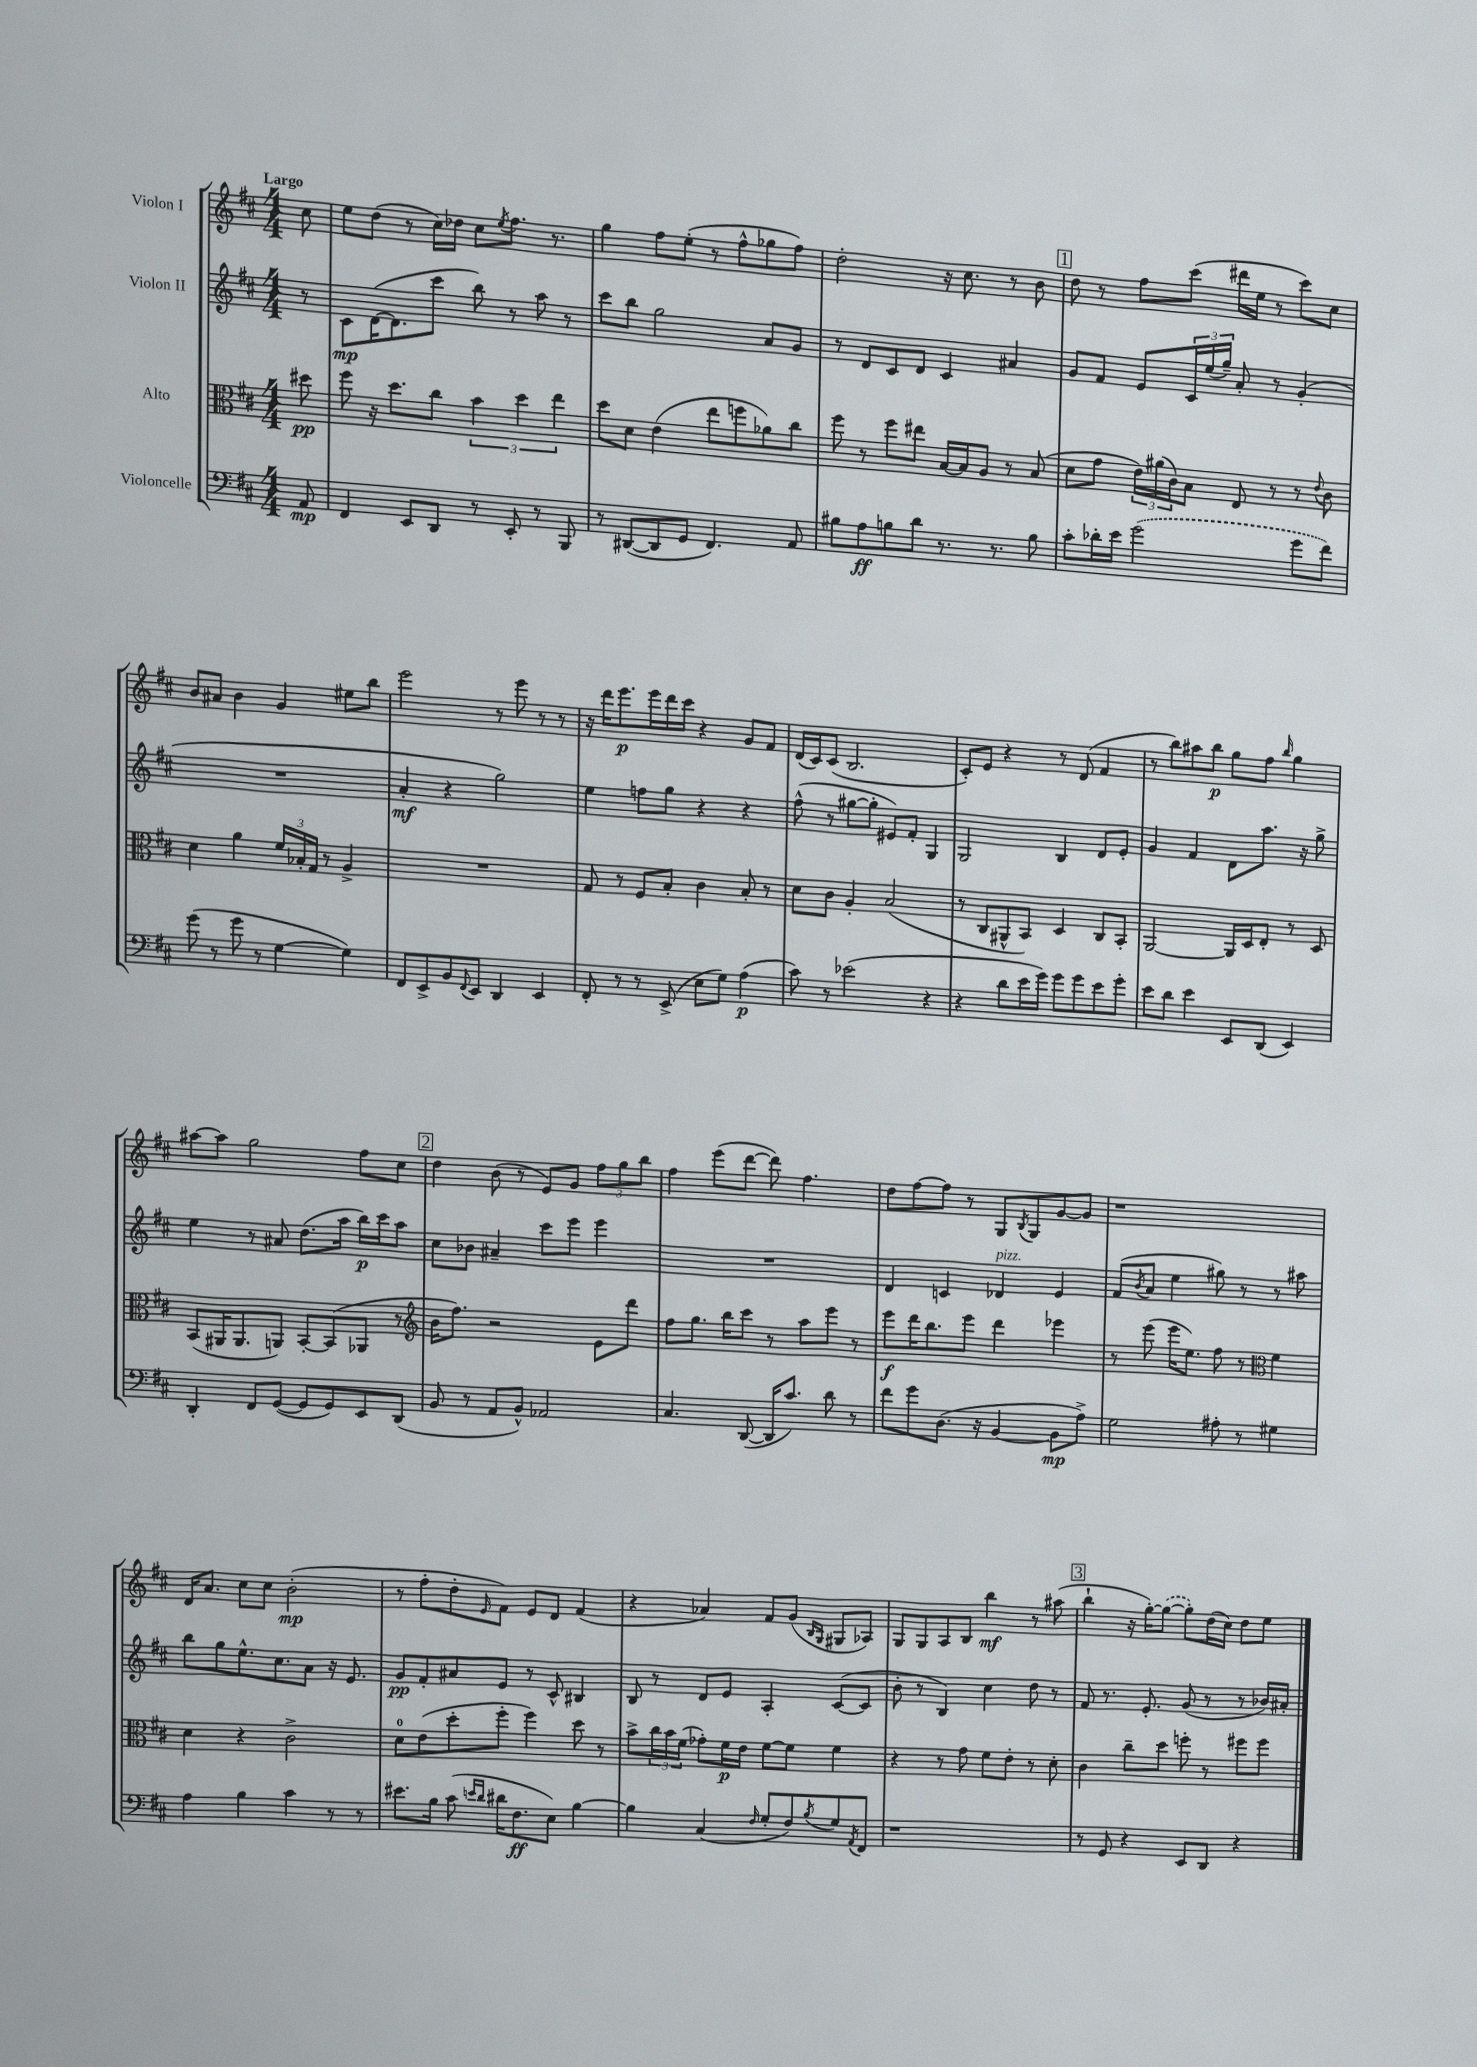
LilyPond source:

<<
\new StaffGroup <<
\new Staff = "s0" \with { instrumentName = "Violon I" } {
    \clef treble \key d \major \numericTimeSignature \time 4/4 \partial 8 \tempo "Largo"
    cis''8 |
    e''8 d''8( r8 cis''16) des''16 cis''8 \acciaccatura { e''8 } fis''8. r8. |
    g''4 fis''8 e''8-.( r8 fis''8-^ ges''8 fis''8) |
    d''2-. r16 cis''8. r8 b'8 |
    \mark \markup { \box "1" } d''8 r8 fis''8 cis'''8( dis'''16 e''16 r8 cis'''8) cis''8 |
    b'8 ais'8 b'4 g'4 eis''8 b''8 |
    e'''2 r8 e'''8 r8 r8 |
    r16 d'''16 e'''8.\p e'''16 d'''16 cis'''16 r4 g'8 fis'8 |
    d'16( cis'16) cis'8( b2. |
    cis'8-.) e'8 r4 r8 d'8( fis'4 |
    r8 b''8) ais''8 b''8\p g''8 fis''8 \grace { b''16 } g''4 |
    ais''8~ ais''8 g''2 fis''8 cis''8 |
    \mark \markup { \box "2" } d''4 b'8( r8 e'8) g'8 \tuplet 3/2 { fis''8 g''8 b''8 } |
    fis''4 e'''8( d'''8~ d'''8) fis''4. |
    d''8 fis''8~ fis''8 r8 g8 \acciaccatura { b8 } g8 g'8~ g'8 |
    r1 |
    d'16 a'8. cis''8 cis''8 b'2-.\mp( |
    r8 fis''8-. d''8-. \grace { e'16 } fis'8) e'8 d'8 fis'4( |
    r4 aes'4) fis'8 g'8( \grace { b16 g16 } gis8 aes8) |
    g8 g8 a8 b8 b''4\mf r8 ais''8( |
    \mark \markup { \box "3" } b''4-! r16 g''16~-.) \once \slurDashed g''8~( g''8-.) d''16( cis''16) d''8 e''8 \bar "|." |
}
\new Staff = "s1" \with { instrumentName = "Violon II" } {
    \clef treble \key d \major \numericTimeSignature \time 4/4 \partial 8
    r8 |
    cis'8\mp d'16~( d'8. cis'''8 b''8) r8 a''8 r8 |
    cis'''8 b''8 g''2 a'8 g'8 |
    r8 d'8 cis'8 d'8 cis'4 ais'4 |
    \mark \markup { \box "1" } g'8 fis'8 e'8 \tuplet 3/2 { cis'16 e''16( g''16--) } a'8-. r8 g'4-.( |
    R1 |
    a'4-.\mf r4 g''2) |
    e''4 f''8 g''8 r4 r4 |
    fis''8-^( r8 gis''8~ gis''8-. eis'8) fis'8-. g4 |
    g2 b4 d'8 e'8-. |
    g'4 fis'4 d'8 a''8. r16 g''8-> |
    e''4 r8 ais'8 d''8.( a''16 b''16\p) cis'''16 a''8 |
    \mark \markup { \box "2" } cis''8 bes'8 ais'4-- cis'''8 e'''8 e'''4 |
    R1 |
    d'4 c'4 des'4^\markup { \italic "pizz." } e'4 |
    fis'8( \acciaccatura { b'8 } a'8 e''4 gis''8) r8 r8 ais''8 |
    b''8 g''8 e''8.-^ cis''8. a'8 r16 e'8. |
    g'8\pp fis'8-. ais'8 e'8 r8 cis'8-^ bis4 |
    b8 r8 d'8 e'8 a4-. cis'8~( cis'8 |
    b'8-. r8 b4) cis''4 d''8 r8 |
    \mark \markup { \box "3" } fis'8 r8. e'8.-. g'8( r8 r8 bes'16) ais'16-. \bar "|." |
}
\new Staff = "s2" \with { instrumentName = "Alto" } {
    \clef alto \key d \major \numericTimeSignature \time 4/4 \partial 8
    dis''8\pp |
    fis''8 r16 d''8. cis''8 \tuplet 3/2 { b'4 d''4 e''4 } |
    d''8 d'8 e'4( e''8 f''8 aes'8) cis''8 |
    fis''8 r8 fis''8 eis''8 b16~ b16 a8 r8 b8( |
    \mark \markup { \box "1" } d'8 g'8 \tuplet 3/2 { e'16) ais'16( cis'16) } b8 e8 r8 r8 \appoggiatura { e'8 } cis'8 |
    d'4 a'4 \tuplet 3/2 { fis'16 bes16-. g16 } r8 a4-> |
    R1 |
    g8 r8 fis8 b8-. cis'4 b8-. r8 |
    d'8 cis'8 a4-. b2( |
    r8 cis8 ais,8-^ b,8) d4 cis8 b,8-. |
    a,2~ a,16 d16 e8-. r8 d8 |
    b,8( ais,16 ais,8. a,8) b,8~-. b,8( aes,8 r8 |
    \mark \markup { \box "2" } \clef treble b'16 fis''8.) r2 e'8 d'''8 |
    fis''8 g''8. b''16 cis'''8 r8 a''8 e'''8 r8 |
    e'''8\f d'''16 b''8. e'''8 d'''4 ees'''4 |
    r8 e'''8( e'''16 e''8.) fis''8 r8 \clef alto fis'4 |
    d'4 r4 cis'2-> |
    d'8-0 e'8( d''8-. fis''8-. fis''4) d''8 r8 |
    b'8-> \tuplet 3/2 { cis''16 b'16 fis'16( } ges'8-.) fis'16\p e'16 fis'8~ fis'8 fis'4 |
    r4 r8 g'8 fis'8 e'8-. r8 d'8-. |
    \mark \markup { \box "3" } cis'4 cis''8-- d''8 f''8-. r8 fis''8 fis''8 \bar "|." |
}
\new Staff = "s3" \with { instrumentName = "Violoncelle" } {
    \clef bass \key d \major \numericTimeSignature \time 4/4 \partial 8
    a,8\mp |
    fis,4 e,8 d,8 r8 e,8-. r8 b,,8 |
    r8 dis,8~( dis,8 g,8 fis,4.) a,8 |
    bis8 a8\ff b8 d'8 r8. r8. b8 |
    \mark \markup { \box "1" } cis'8-. des'16-. e'16 \once \slurDashed g'2( g'8 fis'8) |
    g'8( r8 g'8 r8 g4~ g4) |
    fis,8 e,8-> b,8 \appoggiatura { fis,8 } e,8 d,4 e,4 |
    fis,8-. r8 r8 e,8->( e8 g8) a4\p( |
    cis'8) r8 ees'2( r4 |
    r4 d'8 e'16 g'16) g'8 g'8 e'8 g'8-. |
    e'8 d'8 e'4 e,8 d,8( e,4) |
    d,4-. fis,8 g,8~( g,8 g,8) e,8 d,8( |
    \mark \markup { \box "2" } b,8 r8 a,8 b,8-^) aes,2 |
    cis4. d,8~( d,16 cis'8.) d'8 r8 |
    fis'8 g'8 d8.( r16 b,4~ b,8\mp a8->) |
    g2 ais8-. r8 gis4 |
    a4 b4 cis'4 r8 r8 |
    eis'8. b16 cis'8( \grace { e'16 d'16 } dis'16 fis8.\ff e8) b4~ |
    b4 cis4( \grace { fis16 } g8-. fis8) \acciaccatura { b8 } g8 \acciaccatura { a,8 } fis,8 |
    r1 |
    \mark \markup { \box "3" } r8 g,8 r4 e,8 d,8 r4 \bar "|." |
}
>>
>>
\layout { \context { \Score \remove "Bar_number_engraver" } }
